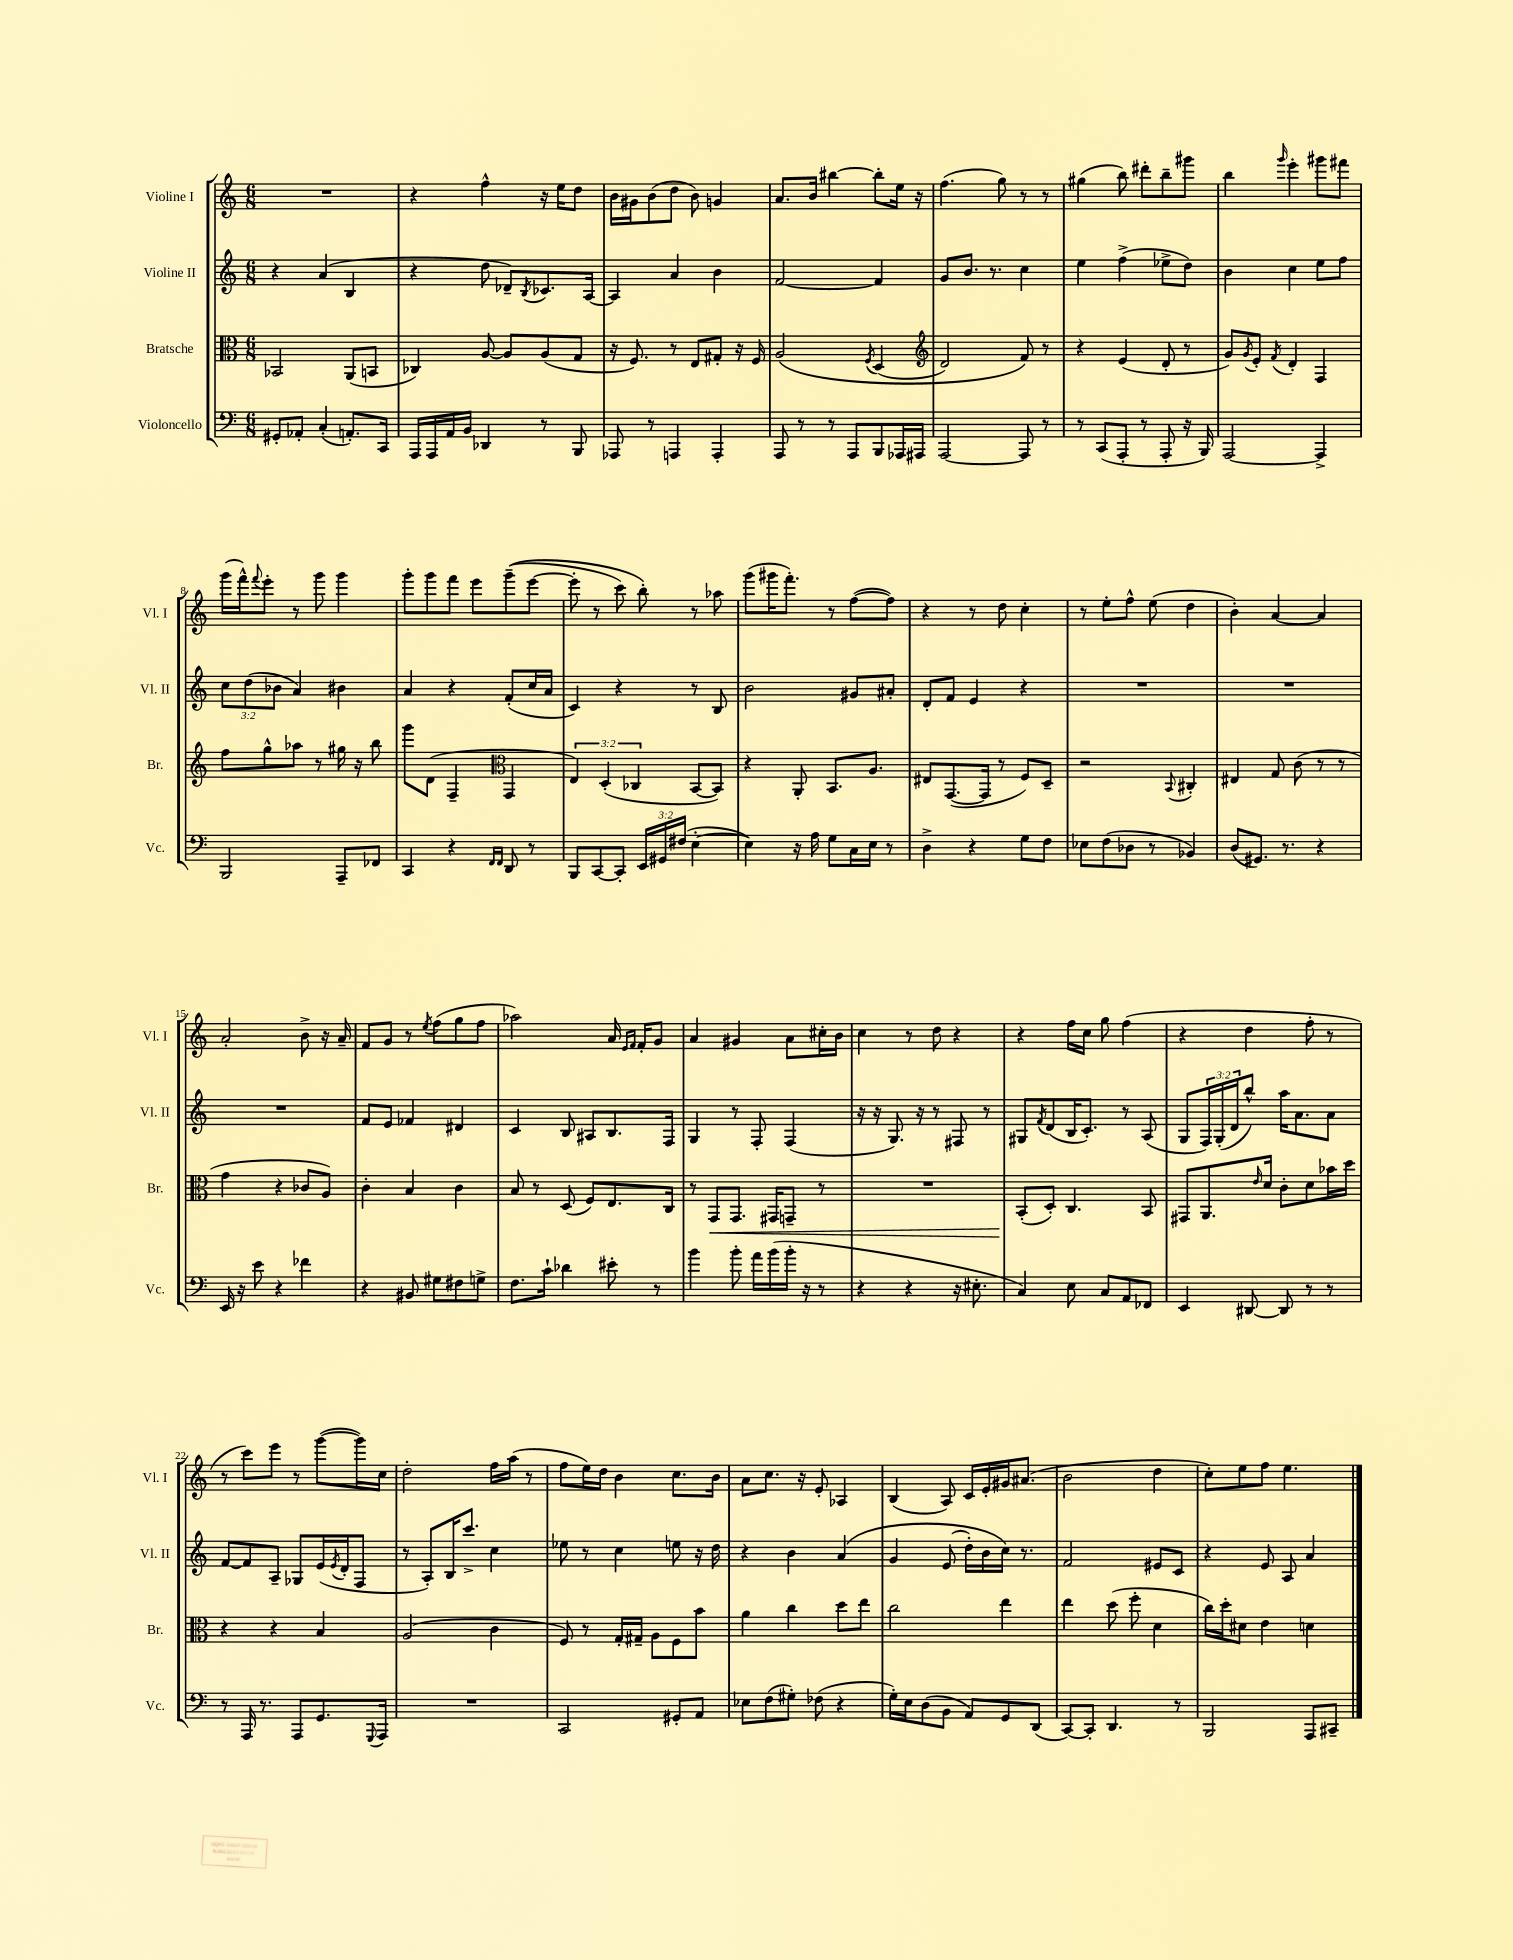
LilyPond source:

<<
\new StaffGroup <<
\new Staff = "s0" \with { instrumentName = "Violine I" shortInstrumentName = "Vl. I" } {
    \clef treble \key c \major \numericTimeSignature \time 6/8
    R2. |
    r4 f''4-^ r16 e''16 d''8 |
    b'16 gis'16 b'8( d''8 b'8) g'4 |
    a'8. b'16 bis''4~ bis''8-. e''16 r16 |
    f''4.( g''8) r8 r8 |
    gis''4( b''8) dis'''8-. b''8-- gis'''8 |
    b''4 \grace { g'''16 } e'''4-. gis'''8 fis'''8 |
    g'''16( f'''16-^) \appoggiatura { f'''8 } e'''8-. r8 g'''8 g'''4 |
    g'''8-. g'''8 f'''8 e'''8 g'''8--(\( e'''8~ |
    e'''8-. r8 c'''8) b''8-.\) r8 aes''8 |
    g'''8( gis'''16 f'''8.-.) r8 f''8~( f''8) |
    r4 r8 d''8 c''4-. |
    r8 e''8-. f''8-^ e''8( d''4 |
    b'4-.) a'4~ a'4 |
    a'2-. b'8-> r16 a'16-- |
    f'8 g'8 r8 \acciaccatura { e''8 } f''8( g''8 f''8 |
    aes''2) a'16 \grace { e'16 f'16 } f'16-. g'8 |
    a'4 gis'4 a'8 cis''16-. b'16 |
    c''4 r8 d''8 r4 |
    r4 f''16 c''16 g''8 f''4( |
    r4 d''4 f''8-. r8 |
    r8 c'''8) e'''8 r8 g'''8~( g'''16) c''16 |
    d''2-. f''16 a''16( r8 |
    f''8 e''16) d''16 b'4 c''8. b'16 |
    a'8 c''8. r16 e'8-. aes4 |
    b4( a8) c'16 e'16-. gis'16 ais'8.( |
    b'2 d''4 |
    c''8-.) e''8 f''8 e''4. \bar "|." |
}
\new Staff = "s1" \with { instrumentName = "Violine II" shortInstrumentName = "Vl. II" } {
    \clef treble \key c \major \numericTimeSignature \time 6/8 \override Staff.TupletNumber.text = #tuplet-number::calc-fraction-text
    r4 a'4( b4 |
    r4 d''8 des'8--) \acciaccatura { b8 } ces'8. a16~ |
    a4 a'4 b'4 |
    f'2~ f'4 |
    g'8 b'8. r8. c''4 |
    e''4 f''4->( ees''8-> d''8) |
    b'4 c''4 e''8 f''8 |
    \tuplet 3/2 { c''8 d''8( bes'8 } a'4) bis'4 |
    a'4 r4 f'8-.( c''16 a'16 |
    c'4) r4 r8 b8 |
    b'2 gis'8 ais'8-. |
    d'8-. f'8 e'4 r4 |
    R2. |
    R2. |
    R2. |
    f'8 e'8 fes'4 dis'4 |
    c'4 b8 ais8 b8. f16 |
    g4 r8 f8-. f4( |
    r16 r16 g8.) r16 r8 fis8 r8 |
    gis8 \acciaccatura { f'8 } d'8( b16 c'8.-.) r8 a8( |
    g8 \tuplet 3/2 { f16) g16-.( d'16 } b''8-^) a''16 a'8. a'8 |
    f'8~ f'8 a8-- ges8 e'16( \acciaccatura { e'8 } d'16-. f8 |
    r8 a8-.) b16 c'''8.-> c''4 |
    ees''8 r8 c''4 e''8 r16 d''16 |
    r4 b'4 a'4\( |
    g'4 e'8( d''16-.) b'16 c''16\) r8. |
    f'2 eis'8 c'8 |
    r4 e'8 a8 a'4 \bar "|." |
}
\new Staff = "s2" \with { instrumentName = "Bratsche" shortInstrumentName = "Br." } {
    \clef alto \key c \major \numericTimeSignature \time 6/8 \override Staff.TupletNumber.text = #tuplet-number::calc-fraction-text
    bes,2 a,8( b,8 |
    ces4) a8~ a8 a8( g8 |
    r16 f8.) r8 e8 gis8-. r16 f16 |
    a2\( \acciaccatura { f8 } d4( |
    \clef treble d'2) f'8\) r8 |
    r4 e'4( d'8-. r8 |
    g'8) \acciaccatura { g'8 } e'8-. \acciaccatura { f'8 } d'4-. f4 |
    f''8 g''8-^ aes''8 r8 gis''16 r16 b''8 |
    g'''8 d'8( f4-- \clef alto g,4 |
    \tuplet 3/2 { e4) d4-.( ces4 } b,8~ b,8) |
    r4 a,8-. b,8. a8. |
    eis8 g,8.~( g,16 r8 f8) d8-- |
    r2 \appoggiatura { b,8 } cis4-. |
    eis4 g8 c'8( r8 r8 |
    g'4 r4 ces'8 a8) |
    c'4-. b4 c'4 |
    b8 r8 d8( f8) e8. c16 |
    r8 g,8\< g,8. gis,16 g,8-- r8 |
    R2. |
    b,8-.\!( d8-.) c4. b,8 |
    gis,8 a,8. \grace { e'16 } d'16 c'8-. d'8 bes'16 d''16 |
    r4 r4 b4 |
    a2( c'4 |
    f8) r8 g16-. gis16-- a8 f8 b'8 |
    a'4 c''4 d''8 e''8 |
    c''2 e''4 |
    e''4 d''8( f''8-. d'4 |
    c''16) d''16-. dis'8 e'4 d'4 \bar "|." |
}
\new Staff = "s3" \with { instrumentName = "Violoncello" shortInstrumentName = "Vc." } {
    \clef bass \key c \major \numericTimeSignature \time 6/8 \override Staff.TupletNumber.text = #tuplet-number::calc-fraction-text
    gis,8-. aes,8-. c4-.( a,8.-.) c,16 |
    a,,16 a,,16 a,16 b,16 des,4 r8 b,,8 |
    aes,,8 r8 a,,4 a,,4-. |
    a,,8 r8 r8 a,,8 b,,8 aes,,16 ais,,16 |
    a,,2~ a,,8 r8 |
    r8 c,8( a,,8-. r8 a,,8-. r16 b,,16) |
    a,,2~ a,,4-> |
    b,,2 a,,8-- fes,8 |
    c,4 r4 \grace { f,16 f,16 } d,8 r8 |
    b,,8 c,8~ c,8-. \tuplet 3/2 { e,16 gis,16 fis16( } e4~-. |
    e4) r16 a16 g8 c16 e16 r8 |
    d4-> r4 g8 f8 |
    ees8 f8( des8 r8 bes,4) |
    d8( gis,8.) r8. r4 |
    e,16 r16 e'8 r4 fes'4 |
    r4 bis,8 gis8 fis8 g8-> |
    f8. c'16-! des'4 eis'8-. r8 |
    b'4 b'8-. a'16 b'16( b'16-. r16 r8 |
    r4 r4 r16 eis8.-. |
    c4) e8 c8 a,8 fes,8 |
    e,4 dis,8~ dis,8 r8 r8 |
    r8 a,,16 r8. a,,8 g,8. \appoggiatura { g,,8 } a,,16 |
    R2. |
    c,2 gis,8-. a,8 |
    ees8 f8( gis8-.) fes8( r4 |
    g16-.) e16 d8( b,8 a,8) g,8 d,8( |
    c,8~) c,8-. d,4. r8 |
    b,,2 a,,8 cis,8-- \bar "|." |
}
>>
>>
